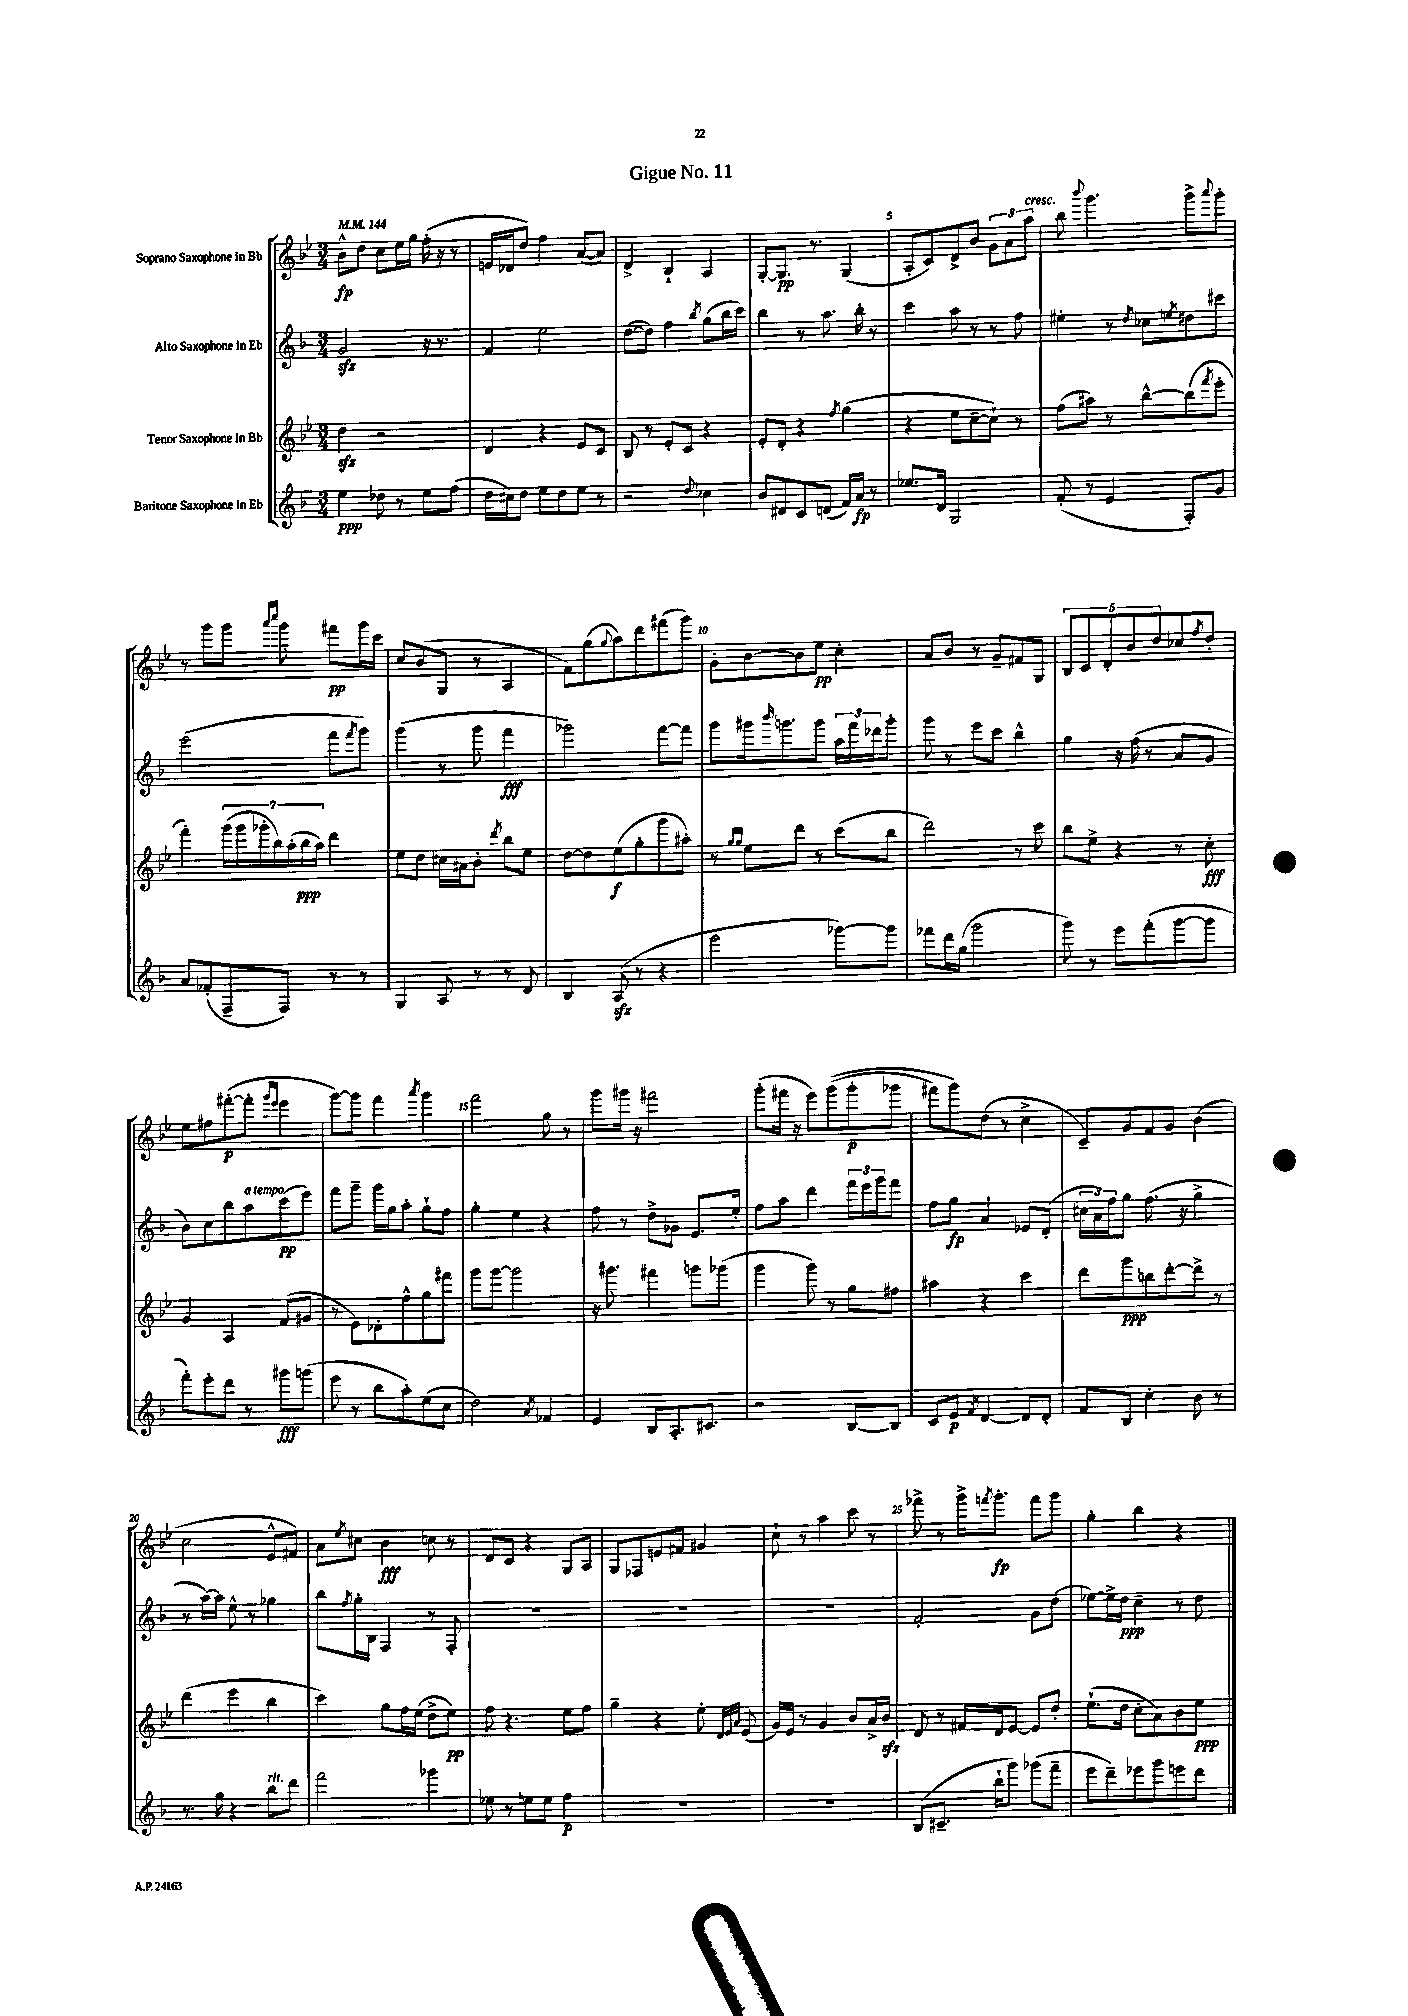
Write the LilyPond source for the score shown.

\header { title = "Gigue No. 11" }
<<
\new StaffGroup <<
\new Staff = "s0" \with { instrumentName = "Soprano Saxophone in Bb" } {
    \clef treble \key bes \major \numericTimeSignature \time 3/4 \tempo 4 = 144
    bes'8-^\fp d''8 c''8 ees''16 g''16 f''16-.( r16 r8 |
    e'16 des'16 d''8) f''4 a'8~( a'8) |
    d'4-> bes4-! a4 |
    g8~-. g8.\pp r8. g4( |
    a8-. c'8) d'8-> bes'8 \tuplet 3/2 { g'8 a'8 a''8^\markup { \italic "cresc." } } |
    bes''8 \appoggiatura { bes'''8 } g'''4. g'''8-> \appoggiatura { a'''8 } g'''8-. |
    r8 g'''8 g'''8 \grace { a'''16 c''''16 } g'''8 fis'''8\pp g'''16 c'''16 |
    c''8 bes'8( g8 r8 a4 |
    f'8) g''8( \appoggiatura { g''8 } a''8) d'''8 fis'''8( g'''8) |
    g'8-. bes'8~ bes'8 ees''8\pp c''4-. |
    a'8 bes'8 r8 g'8-- fis'8 g8 |
    \tuplet 5/4 { bes8 c'8 d'8-. bes'8 d''8 } ces''8 \acciaccatura { f''8 } d''8-. |
    ees''8 fis''8 fis'''8~-.\p( fis'''8-. \grace { g'''16 ees'''16 } ees'''4 |
    g'''8~) g'''8 f'''4 \acciaccatura { a'''8 } g'''4 |
    f'''2 g''8 r8 |
    g'''8 gis'''16 r16 fis'''2 |
    g'''8-.( fis'''16 r16 ees'''8) g'''8(\( g'''8-.\p ges'''8 |
    fis'''8) g'''8\) d''8( r8 c''4-> |
    c'8--) g'8 f'8 g'8 bes'4( |
    c''2 ees'8-^ fis'8) |
    a'8 \acciaccatura { ees''8 } cis''8 bes'4\fff c''8 r8 |
    d'8 c'8 r4 g8 a8 |
    g8 fes8 e'8 fis'8 gis'4 |
    c''8-! r8 a''4 c'''8 r8 |
    fes'''8-> r8 g'''16-> \acciaccatura { f'''8 } g'''8.-.\fp f'''8 g'''8 |
    g''4-. bes''4 r4 \bar "|." |
}
\new Staff = "s1" \with { instrumentName = "Alto Saxophone in Eb" } {
    \clef treble \key f \major \numericTimeSignature \time 3/4
    g'2\sfz r16 r8. |
    f'4 e''2 |
    d''8~( d''8) f''4 \acciaccatura { bes''8 } g''8( bes''16 c'''16) |
    bes''4 r8 a''8. bes''16-. r8 |
    c'''4 a''8 r8 r8 f''8 |
    eis''4-. r8 \acciaccatura { d''8 } ces''8 \acciaccatura { e''8 } dis''8 cis'''8 |
    e'''2( f'''8 \acciaccatura { f'''8 } g'''8) |
    g'''4( r8 g'''8 f'''4\fff |
    ges'''2) f'''8~ f'''8 |
    g'''8 gis'''16 \grace { bes'''16 } g'''8. g'''8 \tuplet 3/2 { a''16 f'''16 des'''16 } g'''8-. |
    g'''8 r8 e'''8 c'''8 bes''4-^ |
    g''4 r16 f''16( r8 a'8 g'8 |
    bes'8) c''8 bes''8 a''8^\markup { \italic "a tempo" } c'''8\pp( e'''8) |
    f'''8 g'''8-- g'''16 g''16 a''8-. g''8-! f''8 |
    g''4-. e''4 r4 |
    f''8 r8 d''8-> ges'8 e'8. e''16-. |
    f''8 a''8 d'''4 \tuplet 3/2 { f'''16 e'''16 g'''16 } f'''8 |
    f''8 g''8\fp a'4 ees'8 d'8-.( |
    \tuplet 3/2 { cis''16 a'16) f''16 } g''8 f''8.( r16 g''4-> |
    r8 a''16~) a''16 e''8-^ r8 ges''4 |
    bes''8 \acciaccatura { f''8 } g''16-. bes16 f4 r8 f8-. |
    R2. |
    R2. |
    R2. |
    f'2-. g'8 d''8( |
    ees''8~) ees''16-> d''16\ppp c''4-- r8 d''8 \bar "|." |
}
\new Staff = "s2" \with { instrumentName = "Tenor Saxophone in Bb" } {
    \clef treble \key bes \major \numericTimeSignature \time 3/4
    d''4\sfz r2 |
    d'4 r4 ees'8 c'8 |
    bes8 r8 ees'8-. c'8 r4 |
    ees'8-. d'8-. r4 \acciaccatura { f''8 } g''4( |
    r4 ees''8 c''8~-- c''8-!) r8 |
    f''8( ais''8) r8 bes''8~-^ bes''8( \acciaccatura { f'''8 } ees'''8-. |
    f'''4-.) \tuplet 7/4 { g'''16( g'''16 ges'''16-. bes''16) a''16-.( bes''16\ppp a''16) } d'''4 |
    ees''8 d''8 cis''16 ais'16 bes'8-. \acciaccatura { d'''8 } bes''8 ees''8 |
    d''8~ d''8 ees''8\f( g''8-. g'''8 ais''8-.) |
    r8 \grace { g''16 g''16 } ees''8 d'''8 r8 c'''8( bes''8 |
    d'''2) r8 c'''8 |
    bes''8 ees''8-> r4 r8 c''8-.\fff |
    g'4 a4 f'8( gis'8 |
    r8 ees'8) des'8-. f''8-^ g''8 fis'''8 |
    g'''8 g'''8~ g'''2 |
    r16 gis'''8. fis'''4 g'''8 ges'''8( |
    g'''4 g'''8) r8 g''8 fis''8 |
    ais''4 r4 c'''4 |
    d'''8 g'''8\ppp b''8 d'''8~-. d'''8-> r8 |
    d'''4( ees'''4 bes''4 |
    c'''4) g''8 f''16 ees''16( d''8-> ees''8\pp) |
    f''8 r4. ees''8 f''8 |
    g''4-- r4 ees''8-. \grace { d'32 ees'32 a'32 } ees'8( |
    g'16) ees'16 r8 g'4 bes'8 a'16-> bes'16\sfz |
    d'8 r8 fis'16 d'16 ees'8~ ees'8 d''8-. |
    ees''8.-!( d''16 c''8-. a'8) bes'8 ees''8\ppp \bar "|." |
}
\new Staff = "s3" \with { instrumentName = "Baritone Saxophone in Eb" } {
    \clef treble \key f \major \numericTimeSignature \time 3/4
    e''4\ppp des''8 r8 e''8 f''8( |
    d''16 cis''16) d''8 e''8 d''8 e''8 r8 |
    r2 \appoggiatura { d''8 } ces''4 |
    bes'8 dis'8 c'8 d'8( f'16) a'16\fp r8 |
    ees''8. d'16 g2 |
    f'8-.( r8 e'4 f8-.) g'8 |
    a'8 fes'8-.( f8-- f8) r8 r8 |
    g4 a8 r8 r8 d'8 |
    bes4 a8\sfz( r8 r4 |
    e'''2 ges'''8~) ges'''8 |
    fes'''8 d'''16 g''16( g'''2 |
    g'''8) r8 e'''8 f'''8-.( g'''8~ g'''8 |
    f'''8-.) e'''8-. d'''8 r8 gis'''8\fff g'''8( |
    e'''8 r8 bes''8 a''8-.) e''8( c''8 |
    d''2) \acciaccatura { a'8 } fes'4 |
    e'4 bes8 a8.-. cis'8. |
    r2 bes8~ bes8 |
    c'8 e'8\p \acciaccatura { f'8 } d'4~ d'8 d'8-. |
    f'8 bes8 c''4-. bes'8 r8 |
    r8. g''16 r4 bes''8^\markup { \italic "rit." } d'''8 |
    f'''2 ges'''4 |
    ees''8 r8 e''8 e''8 f''4\p |
    R2. |
    R2. |
    bes8( cis'8.-- bes''16-! g'''8) ges'''8( f'''8-- |
    e'''8 d'''8--) ees'''8 g'''8 e'''8 d'''8 \bar "|." |
}
>>
>>
\layout { \context { \Score \override BarNumber.break-visibility = ##(#f #t #t) barNumberVisibility = #(every-nth-bar-number-visible 5) } }
